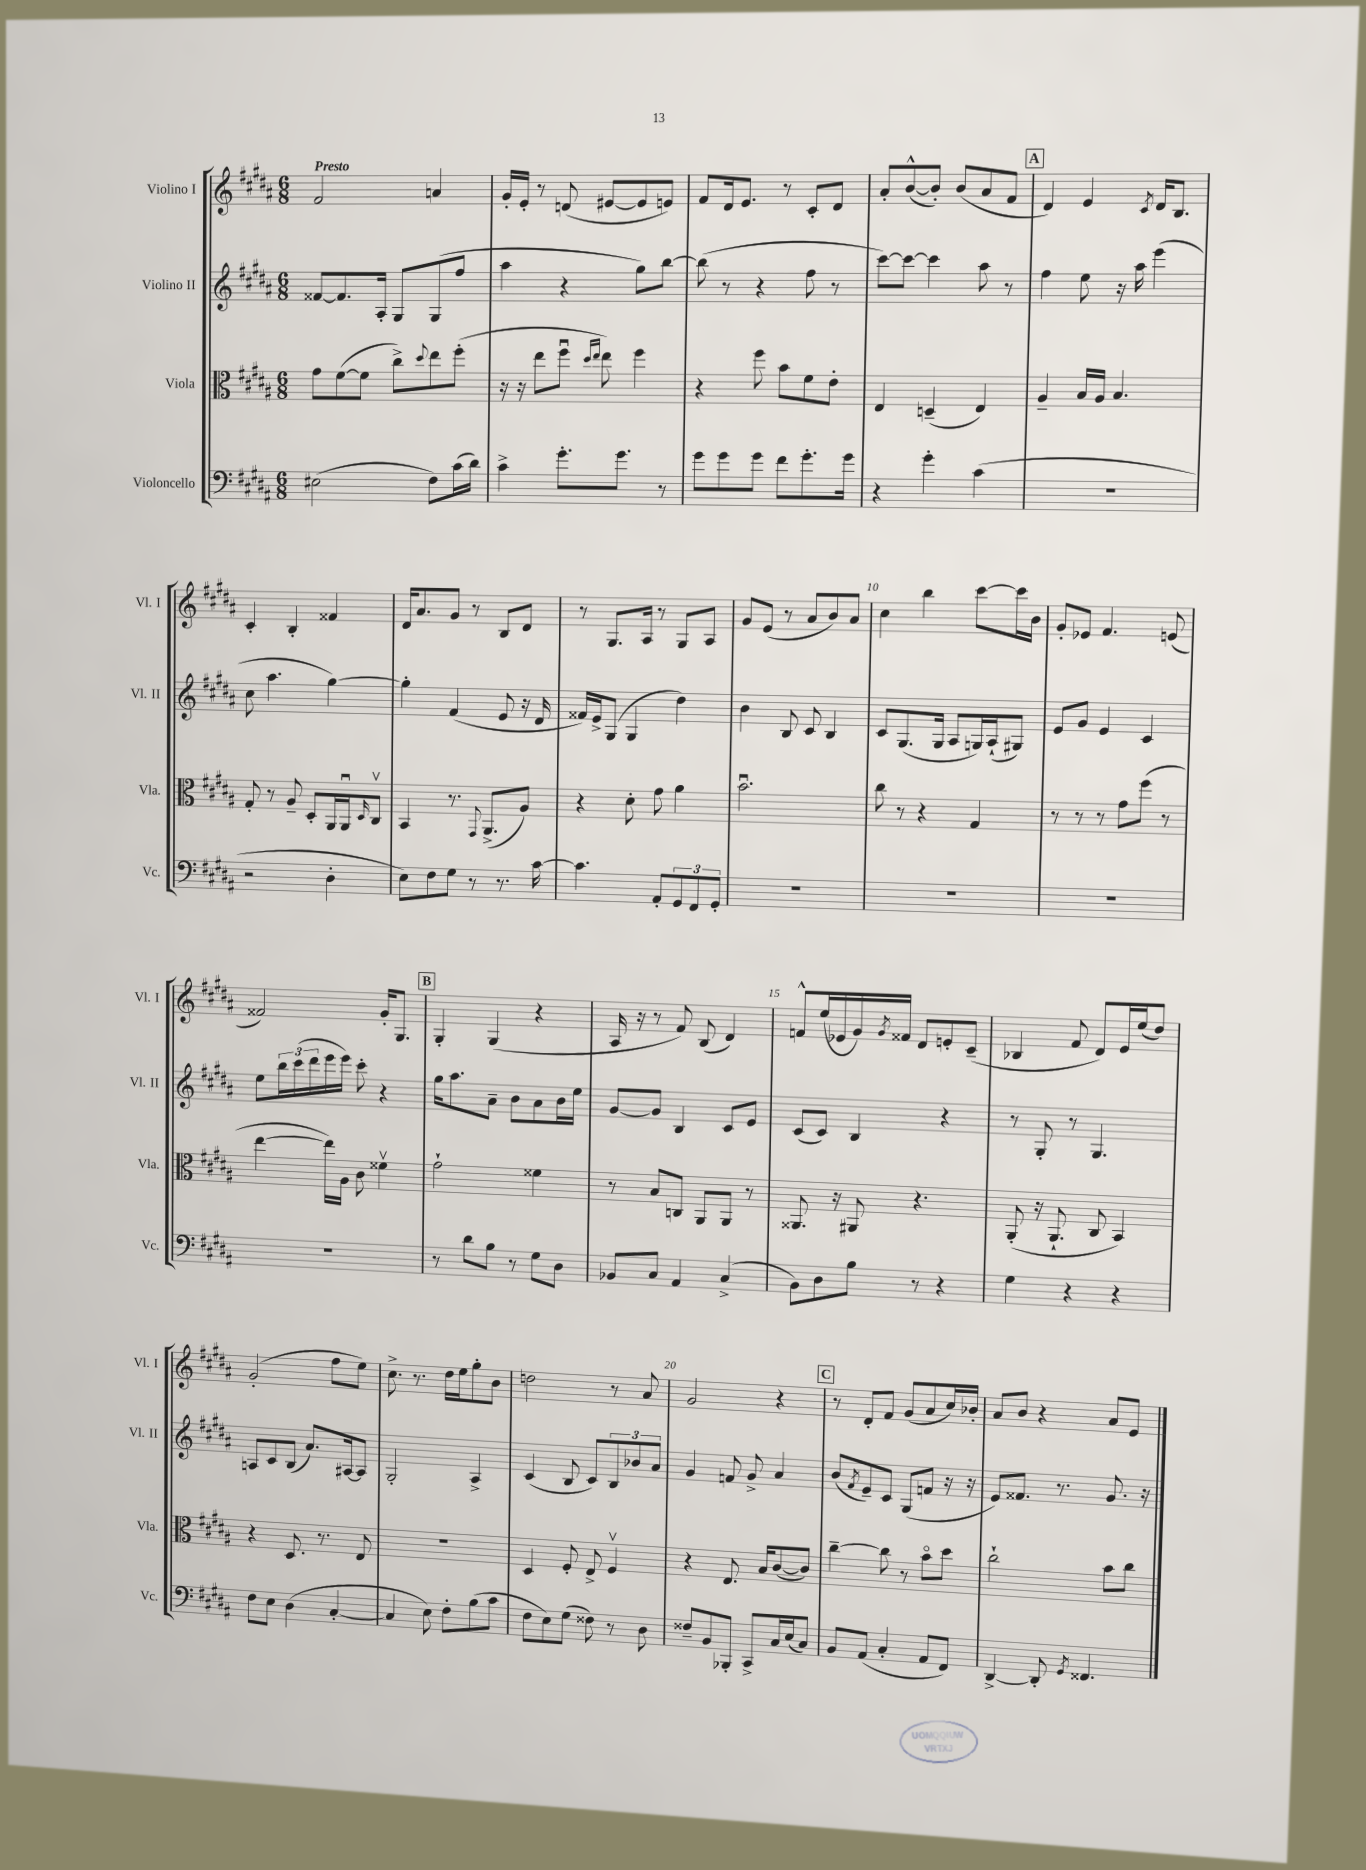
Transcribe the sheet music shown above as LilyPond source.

<<
\new StaffGroup <<
\new Staff = "s0" \with { instrumentName = "Violino I" shortInstrumentName = "Vl. I" } {
    \clef treble \key b \major \numericTimeSignature \time 6/8 \tempo "Presto"
    fis'2 a'4 |
    gis'16-. e'16-. r8 d'8( eis'8~ eis'8 e'8) |
    fis'8 dis'16 e'8. r8 cis'8-. dis'8 |
    ais'8-. b'8~-^( b'8-.) b'8( ais'8 fis'8 |
    \mark \markup { \box "A" } dis'4) e'4 \acciaccatura { cis'8 } dis'16 b8. |
    cis'4-. b4-. fisis'4 |
    dis'16 ais'8. gis'8 r8 b8 dis'8 |
    r8 gis8. ais16 r8 gis8 ais8 |
    gis'8 e'8( r8 ais'8 b'8) ais'8 |
    cis''4 b''4 cis'''8~ cis'''16 b'16 |
    gis'8-. ees'8 fis'4. e'8( |
    fisis'2) gis'16-. gis8. |
    \mark \markup { \box "B" } gis4-. gis4( r4 |
    ais16 r16 r8 fis'8) b8( dis'4) |
    f'8-^ e''16( ees'16 gis'16) \acciaccatura { gis'8 } fisis'16 dis'8 e'8-. cis'8--( |
    bes4 fis'8 dis'8) e'16 e''16( dis''8) |
    gis'2-.( fis''8 e''8) |
    cis''8.-> r8. dis''16 e''16 gis''8-. b'8 |
    d''2 r8 ais'8 |
    gis'2 r4 |
    \mark \markup { \box "C" } r8 dis'8-. fis'8 gis'8( ais'8 cis''16) bes'16-. |
    ais'8 b'8 r4 ais'8 e'8 \bar "|." |
}
\new Staff = "s1" \with { instrumentName = "Violino II" shortInstrumentName = "Vl. II" } {
    \clef treble \key b \major \numericTimeSignature \time 6/8
    fisis'8~ fisis'8. ais16-. gis8 gis8( fis''8 |
    ais''4 r4 gis''8) b''8~ |
    b''8( r8 r4 fis''8 r8 |
    cis'''8~) cis'''8~ cis'''4 ais''8 r8 |
    \mark \markup { \box "A" } fis''4 e''8 r16 ais''16 e'''4( |
    cis''8 ais''4. gis''4~) |
    gis''4-. fis'4( e'8 r16 dis'16 |
    fisis'16) e'16-> gis8( gis4 dis''4) |
    b'4 b8 cis'8 b4 |
    cis'8 gis8.( gis16 ais8 g16) ais16-!( gis8) |
    e'8 gis'8 e'4 cis'4 |
    e''8 \tuplet 3/2 { b''16 cis'''16( dis'''16 } e'''16 e'''16) cis'''8-. r4 |
    \mark \markup { \box "B" } gis''16 ais''8. ais'8-- b'8 ais'8 b'16 e''16 |
    gis'8~ gis'8 b4 cis'8 e'8 |
    cis'8( cis'8) b4 r4 |
    r8 gis8-. r8 gis4. |
    a8 cis'8 b8( ais'8.) ais16~ ais8 |
    gis2-. ais4-> |
    cis'4( b8 cis'8) \tuplet 3/2 { b8 bes'8 ais'8 } |
    gis'4 f'8 gis'8-> ais'4 |
    \mark \markup { \box "C" } b'8( \acciaccatura { fis'8 } e'8--) cis'8 gis8( f'8 r16 r16 |
    e'8) fisis'8. r8. gis'8. r16 \bar "|." |
}
\new Staff = "s2" \with { instrumentName = "Viola" shortInstrumentName = "Vla." } {
    \clef alto \key b \major \numericTimeSignature \time 6/8
    gis'8 fis'8~( fis'8 cis''8->) \appoggiatura { dis''8 } e''8 fis''8-.( |
    r16 r16 e''8 fis''8\downbow \grace { dis''16 e''16 } e''8) fis''4 |
    r4 fis''8 b'8 fis'8 e'8-. |
    e4 d4--( e4) |
    \mark \markup { \box "A" } ais4-- b16 ais16 b4. |
    gis8-. r8 ais8-- dis8-. ais,16 ais,16\downbow \grace { dis16 } cis8\upbow |
    b,4 r8. \appoggiatura { gis,8 } ais,8.->( ais8) |
    r4 dis'8-. gis'8 ais'4 |
    b'2.\downbow |
    cis''8 r8 r4 gis4 |
    r8 r8 r8 gis'8 fis''8( r8 |
    e''4~ e''16) ais16 cis'8 fisis'4\upbow |
    \mark \markup { \box "B" } gis'2-! fisis'4 |
    r8 b8 c8 ais,8 ais,8 r8 |
    aisis,8. r16 ais,8 r4. |
    ais,8-.( r16 ais,8.-! cis8 b,4) |
    r4 dis8. r8. e8 |
    R2. |
    dis4 fis8-. e8-> fis4\upbow |
    r4 e8. b16 cis'8~( cis'8) |
    \mark \markup { \box "C" } cis''4~-- cis''8 r8 b'8\flageolet dis''8 |
    cis''2-! b'8 cis''8 \bar "|." |
}
\new Staff = "s3" \with { instrumentName = "Violoncello" shortInstrumentName = "Vc." } {
    \clef bass \key b \major \numericTimeSignature \time 6/8
    eis2( fis8) cis'16( dis'16) |
    cis'4-> gis'8.-. gis'8. r8 |
    gis'8 gis'8 gis'8 fis'8 gis'8.-. gis'16 |
    r4 gis'4-. cis'4( |
    \mark \markup { \box "A" } R2. |
    r2 dis4-. |
    e8) fis8 gis8 r8 r8. cis'16~ |
    cis'4. ais,8-. \tuplet 3/2 { gis,8 fis,8 gis,8-. } |
    R2. |
    R2. |
    R2. |
    R2. |
    \mark \markup { \box "B" } r8 dis'8 b8 r8 gis8 dis8 |
    bes,8 cis8 ais,4 cis4->( |
    b,8) dis8 b8 r8 r4 |
    gis4 r4 r4 |
    fis8 e8 dis4( cis4~-. |
    cis4 e8) fis8-. b8( cis'8 |
    fis8 e8) gis8( fisis8) r8 dis8 |
    fisis8-- b,8 bes,,8-. cis,8-> cis16 e16( cis8) |
    \mark \markup { \box "C" } b,8 ais,8( cis4-. ais,8 fis,8) |
    dis,4~-> dis,8-. \acciaccatura { gis,8 } fisis,4. \bar "|." |
}
>>
>>
\layout { \context { \Score \override BarNumber.break-visibility = ##(#f #t #t) barNumberVisibility = #(every-nth-bar-number-visible 5) } }
